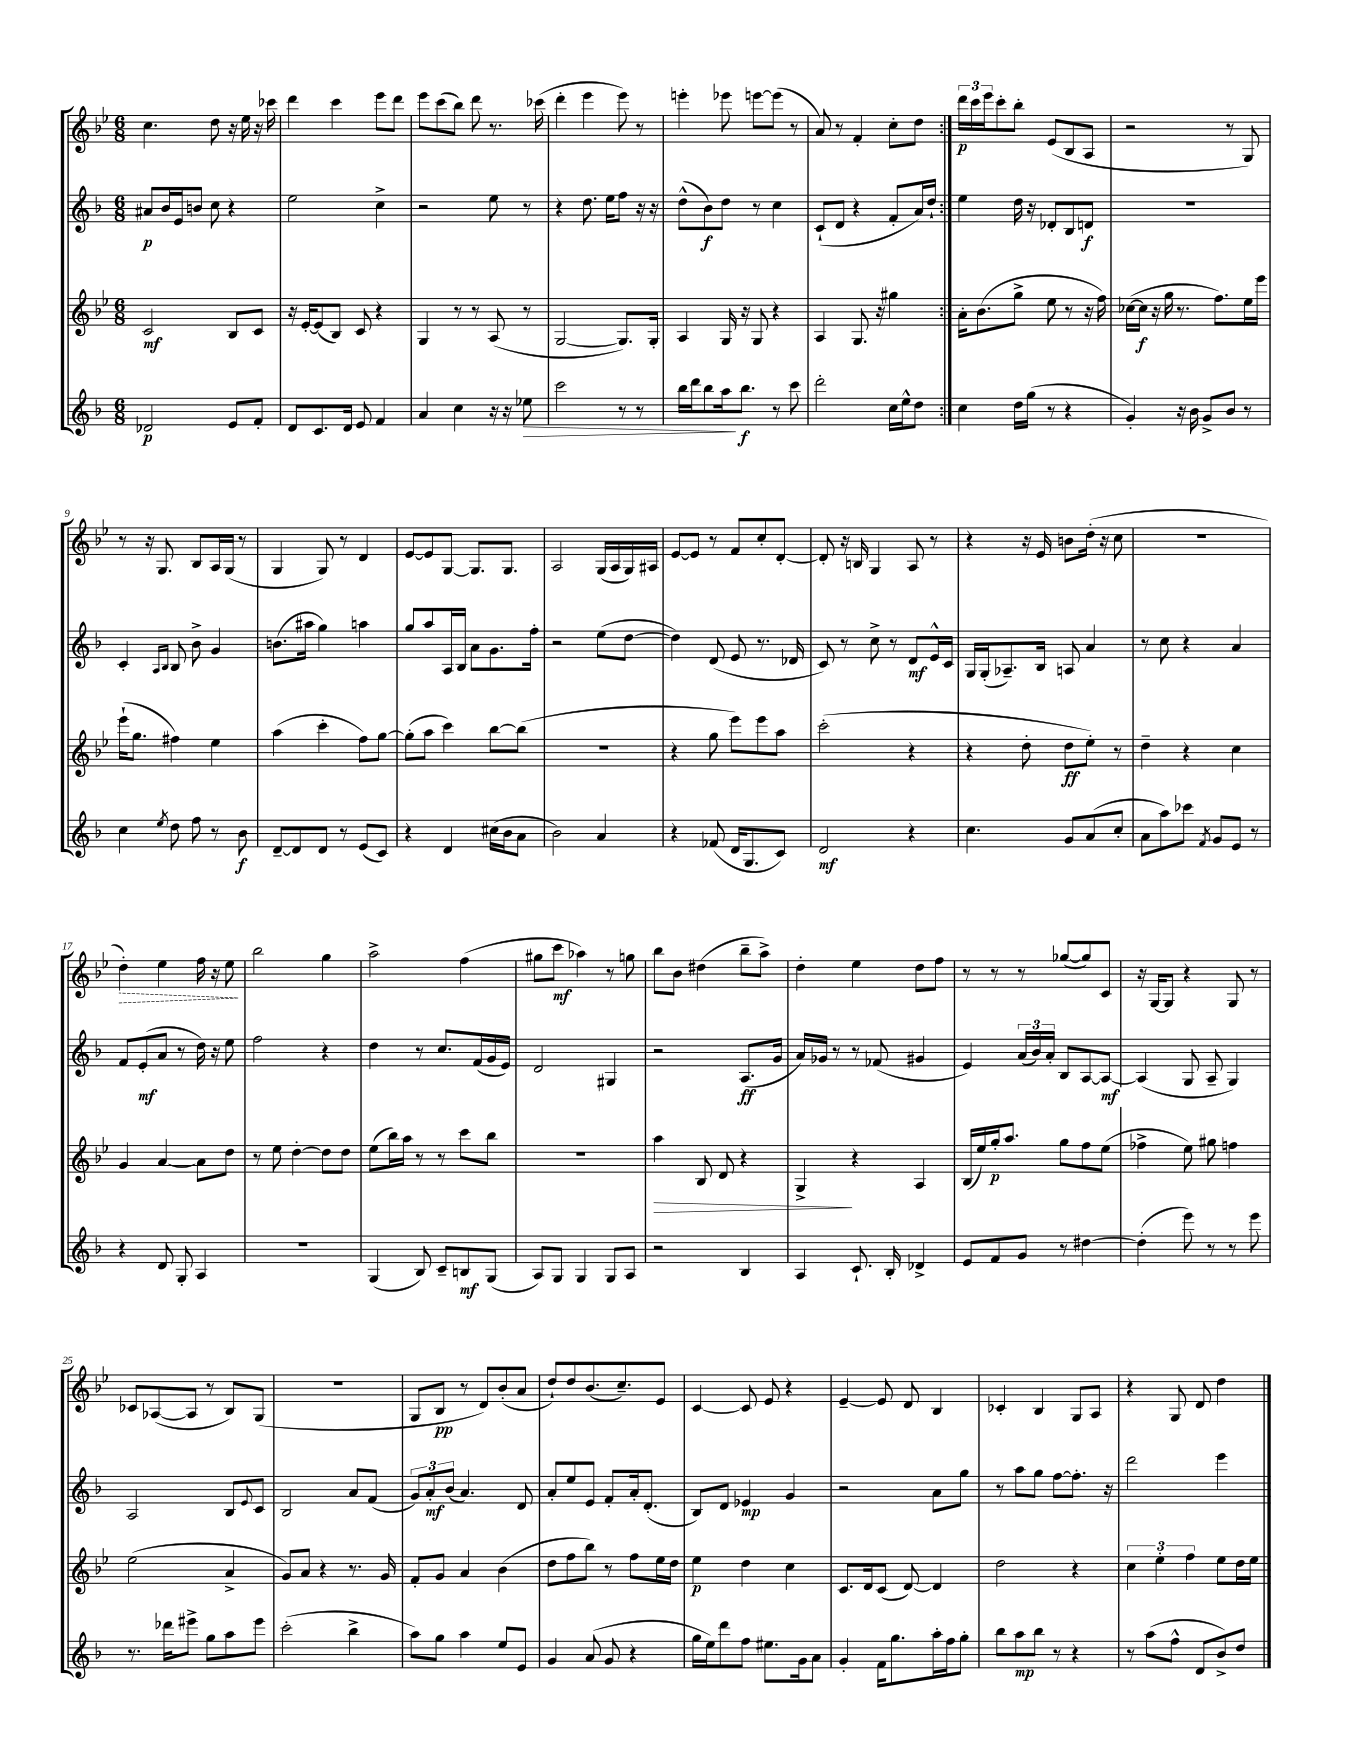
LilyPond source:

<<
\new StaffGroup <<
\new Staff = "s0" {
    \clef treble \key bes \major \numericTimeSignature \time 6/8
    \repeat volta 2 { c''4. d''8 r16 ees''16 r16 ces'''16 |
    d'''4 c'''4 ees'''8 d'''8 |
    ees'''8 c'''8( bes''8) d'''8 r8. ces'''16( |
    d'''4-. ees'''4 ees'''8) r8 |
    e'''4-. ees'''8 e'''8~ e'''8( r8 |
    a'8) r8 f'4-. c''8-. d''8 | }
    \tuplet 3/2 { d'''16\p c'''16 ees'''16 } c'''8-. bes''8-. ees'8( bes8 a8 |
    r2 r8 g8) |
    r8 r16 g8. bes8 a16 g16( r8 |
    g4 g8) r8 d'4 |
    ees'8~ ees'8 g8~ g8. g8. |
    a2 g16( a16 g16) ais16 |
    ees'8~ ees'8 r8 f'8 c''8-. d'8~-. |
    d'8-. r16 b16 g4 a8 r8 |
    r4 r16 ees'16 b'8 d''16-.( r16 c''8 |
    r2. |
    \once \override Hairpin.style = #'dashed-line d''4-.\>) ees''4 f''16 r16 ees''8\! |
    bes''2 g''4 |
    a''2-> f''4( |
    gis''8 c'''8\mf aes''4) r8 g''8 |
    bes''8 bes'8 dis''4( bes''8-- a''8->) |
    d''4-. ees''4 d''8 f''8 |
    r8 r8 r8 ges''8~( ges''8) c'8 |
    r16 g16~ g8 r4 g8 r8 |
    ces'8 aes8~( aes8 r8 bes8) g8( |
    R2. |
    g8 bes8\pp r8 d'8) bes'8-.( a'8 |
    d''8-!) d''8 bes'8.( c''8.--) ees'8 |
    c'4~ c'8 ees'8 r4 |
    ees'4~-- ees'8 d'8 bes4 |
    ces'4-. bes4 g8 a8 |
    r4 g8 d'8 d''4 \bar "|." |
}
\new Staff = "s1" {
    \clef treble \key f \major \numericTimeSignature \time 6/8
    \repeat volta 2 { ais'8\p bes'16 e'16 b'8 c''8 r4 |
    e''2 c''4-> |
    r2 e''8 r8 |
    r4 d''8. e''16 f''8 r16 r16 |
    d''8-^( bes'8\f) d''8 r8 c''4 |
    c'8-!( d'8 r4 f'8-. a'16) d''16-! | }
    e''4 d''16 r16 des'8-. bes8 d'8\f |
    R2. |
    c'4-. \grace { a16 bes16 } bes8 bes'8-> g'4 |
    b'8.( ais''16 g''4) a''4 |
    g''8 a''8 a16 bes16 a'8 g'8. f''16-. |
    r2 e''8( d''8~ |
    d''4) d'8( e'8 r8. des'16 |
    c'8) r8 c''8-> r8 d'8\mf e'16-^ c'16 |
    g16 g16-.( aes8.--) bes16 a8 a'4 |
    r8 c''8 r4 a'4 |
    f'8 e'8-.\mf( a'8 r8 d''16) r16 e''8 |
    f''2 r4 |
    d''4 r8 c''8. f'16( g'16 e'16) |
    d'2 gis4 |
    r2 a8.\ff( g'16 |
    a'16) ges'16 r8 r8 fes'8( gis'4 |
    e'4) \tuplet 3/2 { a'16( bes'16) a'16-. } bes8 a8~ a8~\mf |
    a4( g8 a8-- g4) |
    a2 bes8 \appoggiatura { e'8 } c'8 |
    bes2 a'8 f'8( |
    \tuplet 3/2 { g'8) a'8-.\mf bes'8( } a'4.) d'8 |
    a'8-. e''8 e'8 f'8-. a'16-. d'8.-.( |
    bes8) d'8 ees'4\mp g'4 |
    r2 a'8 g''8 |
    r8 a''8 g''8 f''8~ f''8.-. r16 |
    d'''2 e'''4 \bar "|." |
}
\new Staff = "s2" {
    \clef treble \key bes \major \numericTimeSignature \time 6/8
    \repeat volta 2 { c'2\mf bes8 c'8 |
    r16 ees'16~-. ees'8( bes8) c'8 r4 |
    g4 r8 r8 a8( r8 |
    g2~ g8.) g16-. |
    a4 g16 r16 g8 r4 |
    a4 g8. r16 gis''4 | }
    a'16-. bes'8.( g''8-> ees''8 r8 r16 f''16) |
    ces''16~( ces''16\f r16 g''16 r8. f''8.) ees''16 ees'''16 |
    ees'''16-!( g''8. fis''4) ees''4 |
    a''4( c'''4-. f''8) g''8~ |
    g''8-.( a''8 c'''4) bes''8~ bes''8( |
    R2. |
    r4 g''8 ees'''8) ees'''8 a''8 |
    c'''2-.( r4 |
    r4 d''8-. d''8\ff ees''8-.) r8 |
    d''4-- r4 c''4 |
    g'4 a'4~ a'8 d''8 |
    r8 ees''8 d''4~-. d''8 d''8 |
    ees''8( bes''16) a''16 r8 r8 c'''8 bes''8 |
    R2. |
    a''4\> bes8 d'8 r4 |
    g4->\! r4 a4 |
    bes16( ees''16) g''16-.\p a''8. g''8 f''8 ees''8( |
    fes''4-> ees''8) gis''8 f''4 |
    ees''2( a'4-> |
    g'8) a'8 r4 r8. g'16 |
    f'8-. g'8 a'4 bes'4( |
    d''8 f''8 bes''8) r8 f''8 ees''16 d''16 |
    ees''4\p d''4 c''4 |
    c'8. d'16 c'8( d'8~) d'4 |
    d''2 r4 |
    \tuplet 3/2 { c''4 ees''4-. f''4 } ees''8 d''16 ees''16 \bar "|." |
}
\new Staff = "s3" {
    \clef treble \key f \major \numericTimeSignature \time 6/8
    \repeat volta 2 { des'2\p e'8 f'8-. |
    d'8 c'8. d'16 e'8 f'4 |
    a'4 c''4 r16 r16 ees''8\> |
    c'''2 r8 r8 |
    bes''16 d'''16 bes''8 a''16\! bes''8.\f r8 c'''8 |
    d'''2-. c''16 e''16-^ d''8 | }
    c''4 d''16 g''16( r8 r4 |
    g'4-.) r16 bes'16 g'8-> bes'8 r8 |
    c''4 \acciaccatura { e''8 } d''8 f''8 r8 bes'8\f |
    d'8~-- d'8 d'8 r8 e'8( c'8) |
    r4 d'4 cis''16( bes'16 a'8 |
    bes'2) a'4 |
    r4 fes'8( d'16 g8. c'8) |
    d'2\mf r4 |
    c''4. g'8 a'8( c''8-. |
    a'8 a''8) ces'''8 \acciaccatura { f'8 } g'8 e'8 r8 |
    r4 d'8 g8-. a4 |
    r2. |
    g4( bes8) c'8-- b8\mf g8( |
    a8) g8 g4 g8 a8 |
    r2 bes4 |
    a4 c'8.-! bes16-. des'4-> |
    e'8 f'8 g'8 r8 dis''4~ |
    dis''4-.( e'''8) r8 r8 e'''8 |
    r8. des'''16 eis'''8-> g''8 a''8 eis'''8 |
    c'''2-.( bes''4-> |
    a''8) g''8 a''4 e''8 e'8 |
    g'4 a'8( g'8 r4 |
    g''16 e''16) d'''8 f''8 eis''8. g'16 a'8 |
    g'4-. f'16 g''8. a''16-. f''16 g''8-. |
    bes''8 a''8\mp bes''8 r8 r4 |
    r8 a''8( f''8-^ d'8 bes'8->) d''8 \bar "|." |
}
>>
>>
